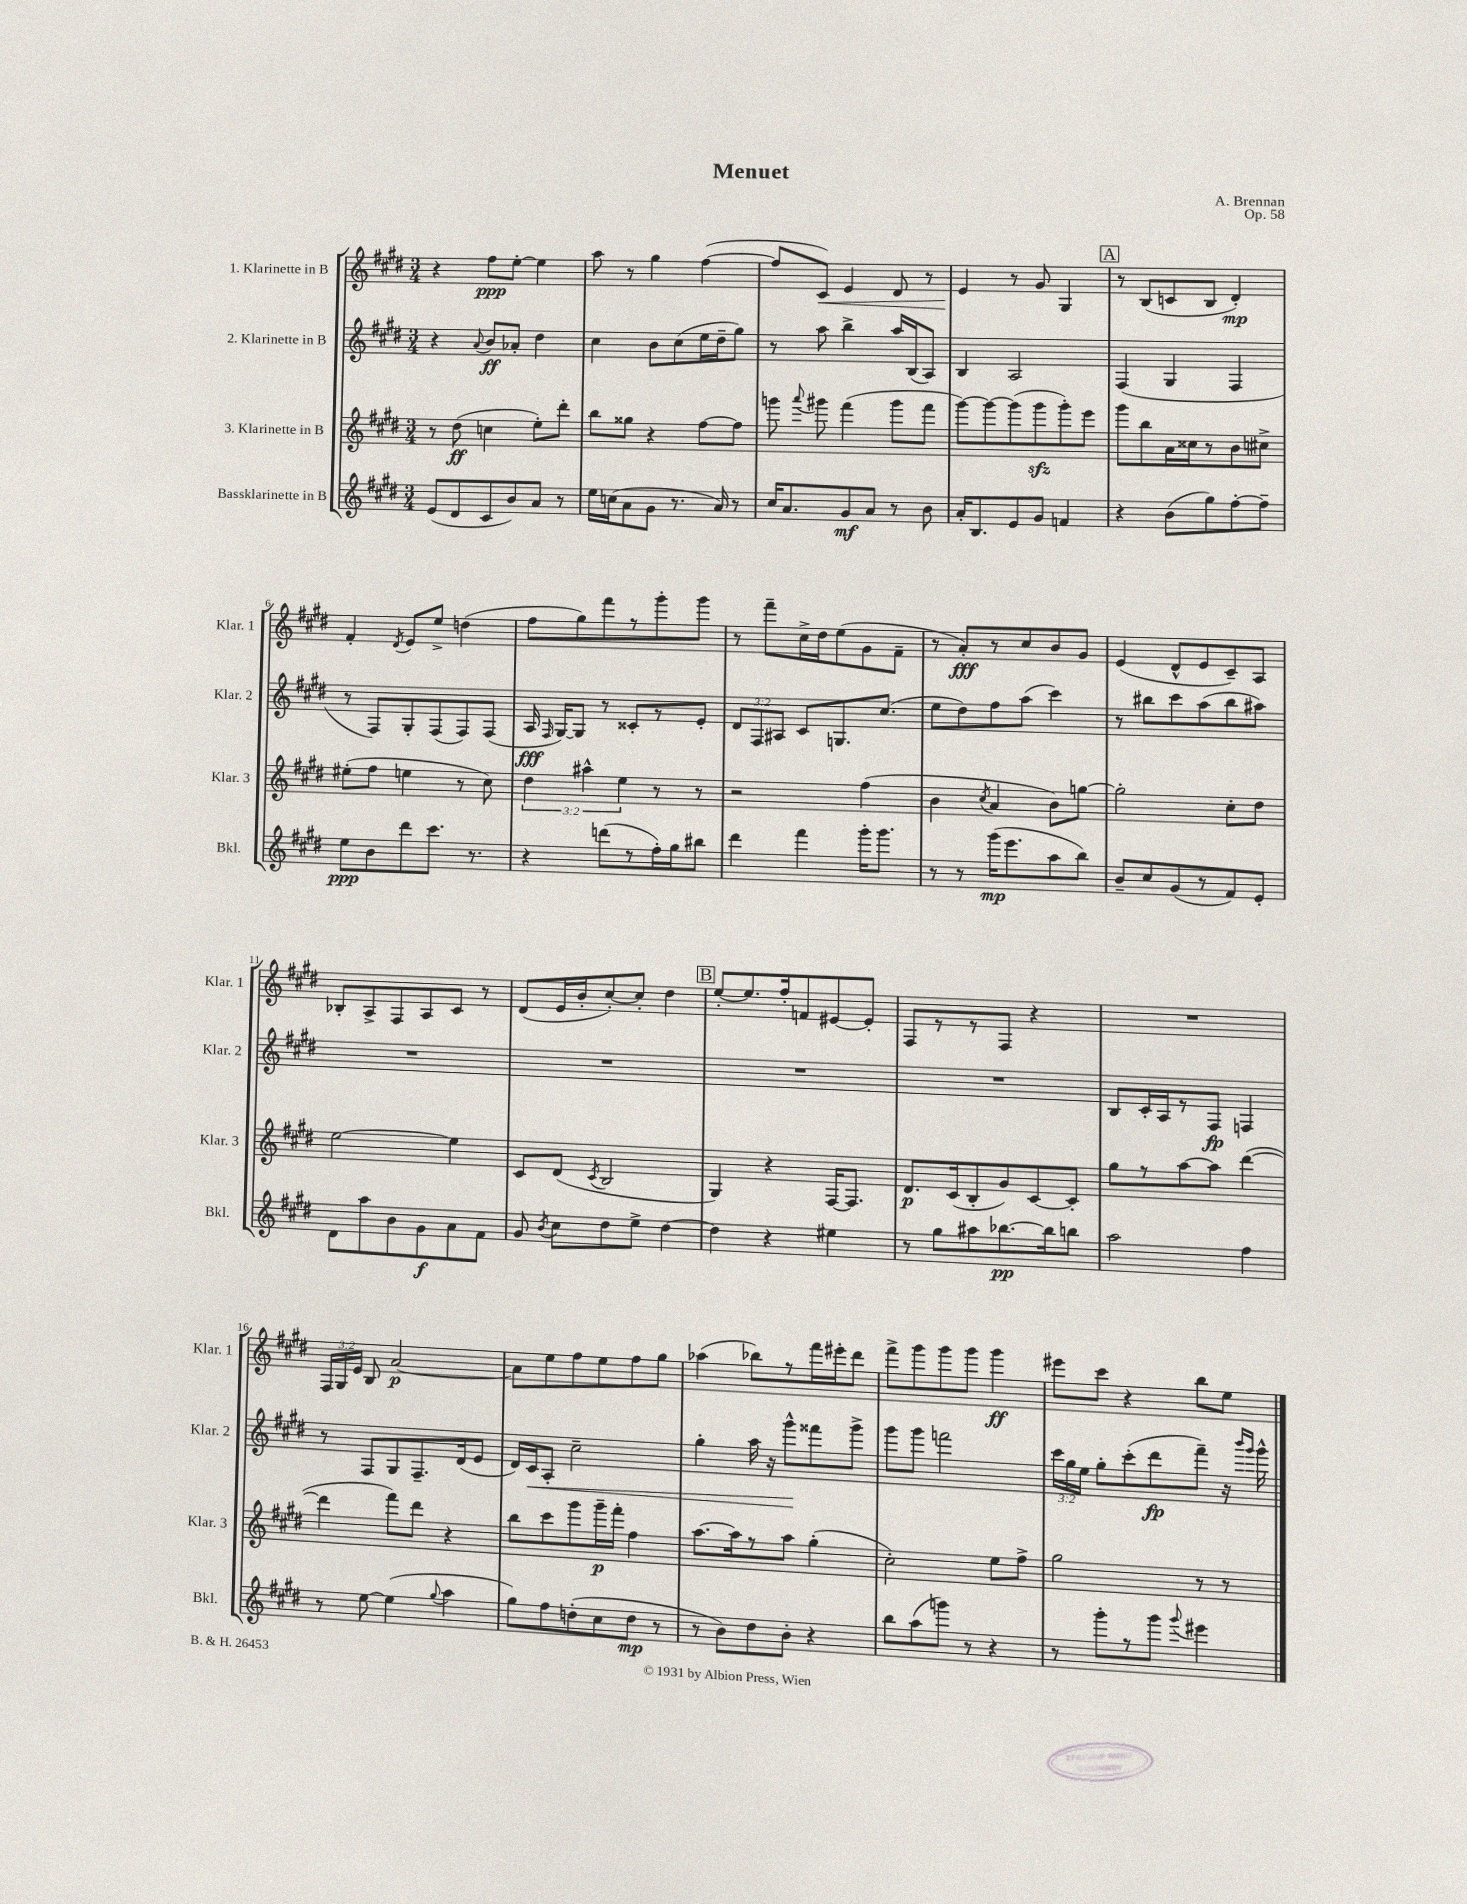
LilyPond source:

\header { title = "Menuet" composer = "A. Brennan" opus = "Op. 58" }
<<
\new StaffGroup <<
\new Staff = "s0" \with { instrumentName = "1. Klarinette in B" shortInstrumentName = "Klar. 1" } {
    \clef treble \key e \major \numericTimeSignature \time 3/4 \override Staff.TupletNumber.text = #tuplet-number::calc-fraction-text
    \autoBeamOff r4 fis''8[\ppp e''8]~-. e''4 |
    a''8 r8 gis''4 fis''4~( |
    fis''8[ cis'8]\<) e'4 dis'8 r8 |
    e'4\! r8 gis'8 gis4 |
    \mark \markup { \box "A" } r8 b8[( c'8 b8] dis'4-.\mp) |
    fis'4-. \acciaccatura { dis'8 } e'8[ e''8]-> d''4( |
    fis''8[ gis''8) fis'''8 r8 gis'''8-. gis'''8] |
    r8 fis'''8[-- cis''16-> dis''16 e''8( gis'8 fis'8]-- |
    r8 a'8[-.\fff) r8 cis''8 b'8 gis'8] |
    e'4( dis'8[-^ e'8 cis'8--) a8] |
    bes8[-. a8-> fis8 a8 cis'8] r8 |
    dis'8[( e'16 b'16-. cis''8~-.) cis''8]-. dis''4 |
    \mark \markup { \box "B" } e''8[~-. e''8. fis''16-. f'8 eis'8~ eis'8]-. |
    fis8[ r8 r8 fis8] r4 |
    R2. |
    \tuplet 3/2 { fis16[ gis16 e'16] } b8 a'2~\p |
    a'8[ e''8 fis''8 e''8 fis''8 gis''8] |
    aes''4( bes''8[) r8 fis'''16 eis'''16-. dis'''8] |
    fis'''8[-> gis'''8 gis'''8 gis'''8] gis'''4\ff |
    eis'''8[ cis'''8] r4 b''8[ e''8] \bar "|." |
}
\new Staff = "s1" \with { instrumentName = "2. Klarinette in B" shortInstrumentName = "Klar. 2" } {
    \clef treble \key e \major \numericTimeSignature \time 3/4 \override Staff.TupletNumber.text = #tuplet-number::calc-fraction-text
    \autoBeamOff r4 \appoggiatura { a'8 } b'8[\ff aes'8]-. dis''4 |
    cis''4 b'8[ cis''8( e''16 dis''16-- gis''8]) |
    r8 a''8 b''4-> a''16[ b16( a8]) |
    b4 a2 |
    \mark \markup { \box "A" } fis4( gis4 fis4 |
    r8 fis8[) gis8-. fis8( fis8) fis8]( |
    a16\fff \grace { fis16 } gis16[~) gis8] r8 cisis'8[-. r8 e'8]-. |
    \tuplet 3/2 { dis'8[ fis8 ais8] } cis'8[ g8. cis''8.]( |
    e''8[ dis''8) fis''8 a''8]( cis'''4) |
    r8 bis''8[ cis'''8 a''8( bis''8 ais''8]) |
    R2. |
    R2. |
    \mark \markup { \box "B" } R2. |
    R2. |
    b8[ cis'16-. a16 r8 fis8]\fp f4 |
    r8 fis8[ gis8 fis8.-- dis'16( e'8] |
    dis'16[) cis'16\< a8]-. cis''2-- |
    gis''4-. a''16 r16 gis'''8[-^\! fisis'''8 gis'''8]-> |
    gis'''8[ gis'''8] f'''2 |
    \tuplet 3/2 { cis'''16[ gis''16 e''16] } gis''8[-. cis'''8-.( dis'''8\fp fis'''8]--) r16 \grace { b'''16[ gis'''16] } gis'''16-^ \bar "|." |
}
\new Staff = "s2" \with { instrumentName = "3. Klarinette in B" shortInstrumentName = "Klar. 3" } {
    \clef treble \key e \major \numericTimeSignature \time 3/4 \override Staff.TupletNumber.text = #tuplet-number::calc-fraction-text
    \autoBeamOff r8 dis''8\ff( c''4 e''8[-.) dis'''8]-. |
    b''8[ gisis''8] r4 fis''8[~ fis''8] |
    g'''8 \appoggiatura { a'''8 } gis'''8 fis'''4( gis'''8[ fis'''8] |
    gis'''8[~) gis'''8~ gis'''8( gis'''8\sfz gis'''8-.) e'''8] |
    \mark \markup { \box "A" } gis'''8[ b''8 a'16 cisis''16 r8 b'8 cis''8]-> |
    eis''8[-.( fis''8] e''4 r8 cis''8) |
    \tuplet 3/2 { dis''4 ais''4-^ e''4 } r8 r8 |
    r2 fis''4( |
    b'4 \acciaccatura { cis''8 } a'4 b'8[) g''8]~ |
    g''2-. cis''8[-. dis''8] |
    e''2~ e''4 |
    cis'8[ dis'8]( \acciaccatura { cis'8 } b2 |
    \mark \markup { \box "B" } gis4) r4 fis16[~ fis8.] |
    dis'8.[\p cis'16( b8-. gis'8) cis'8~ cis'8]-. |
    gis''8[ r8 a''8~ a''8] dis'''4~( |
    dis'''4 fis'''8[) dis'''8] r4 |
    b''8[ cis'''8 gis'''8 gis'''16--\p fis'''16]-. fis''4 |
    a''8.[~ a''16 r8 a''8] gis''4-.( |
    cis''2-.) e''8[ fis''8]-> |
    gis''2 r8 r8 \bar "|." |
}
\new Staff = "s3" \with { instrumentName = "Bassklarinette in B" shortInstrumentName = "Bkl." } {
    \clef treble \key e \major \numericTimeSignature \time 3/4
    \autoBeamOff e'8[( dis'8 cis'8 b'8) a'8] r8 |
    e''16[ c''16( a'8 gis'8] r8. a'16) r8 |
    cis''16[ a'8. gis'8\mf a'8] r8 b'8 |
    a'16[-. b8. e'8 gis'8] f'4 |
    \mark \markup { \box "A" } r4 b'8[( gis''8) fis''8~-. fis''8]-- |
    e''8[\ppp b'8 dis'''8 cis'''8.] r8. |
    r4 d'''8[( r8 fis''16-.) gis''16 bis''8] |
    dis'''4 fis'''4 gis'''16[-. gis'''8.] |
    r8 r8 gis'''16[\mp( e'''8. a''8 b''8]) |
    b'8[-- cis''8 gis'8( r8 fis'8) e'8]-. |
    dis'8[ a''8 b'8 gis'8\f a'8 fis'8] |
    gis'8 \acciaccatura { b'8 } cis''8[ dis''8 e''8]-> dis''4~ |
    \mark \markup { \box "B" } dis''4 r4 eis''4 |
    r8 gis''8[ ais''8 bes''8.~\pp bes''16 b''8] |
    a''2 fis''4 |
    r8 e''8~ e''4( \appoggiatura { gis''8 } a''4 |
    gis''8[) fis''8 d''8-.( cis''8 d''8]\mp r8 |
    r8 b'8[) dis''8 b'8]-. r4 |
    b''8[ a''8( g'''8]) r8 r4 |
    r8 gis'''8[-. r8 gis'''8] \appoggiatura { gis'''8 } eis'''4 \bar "|." |
}
>>
>>
